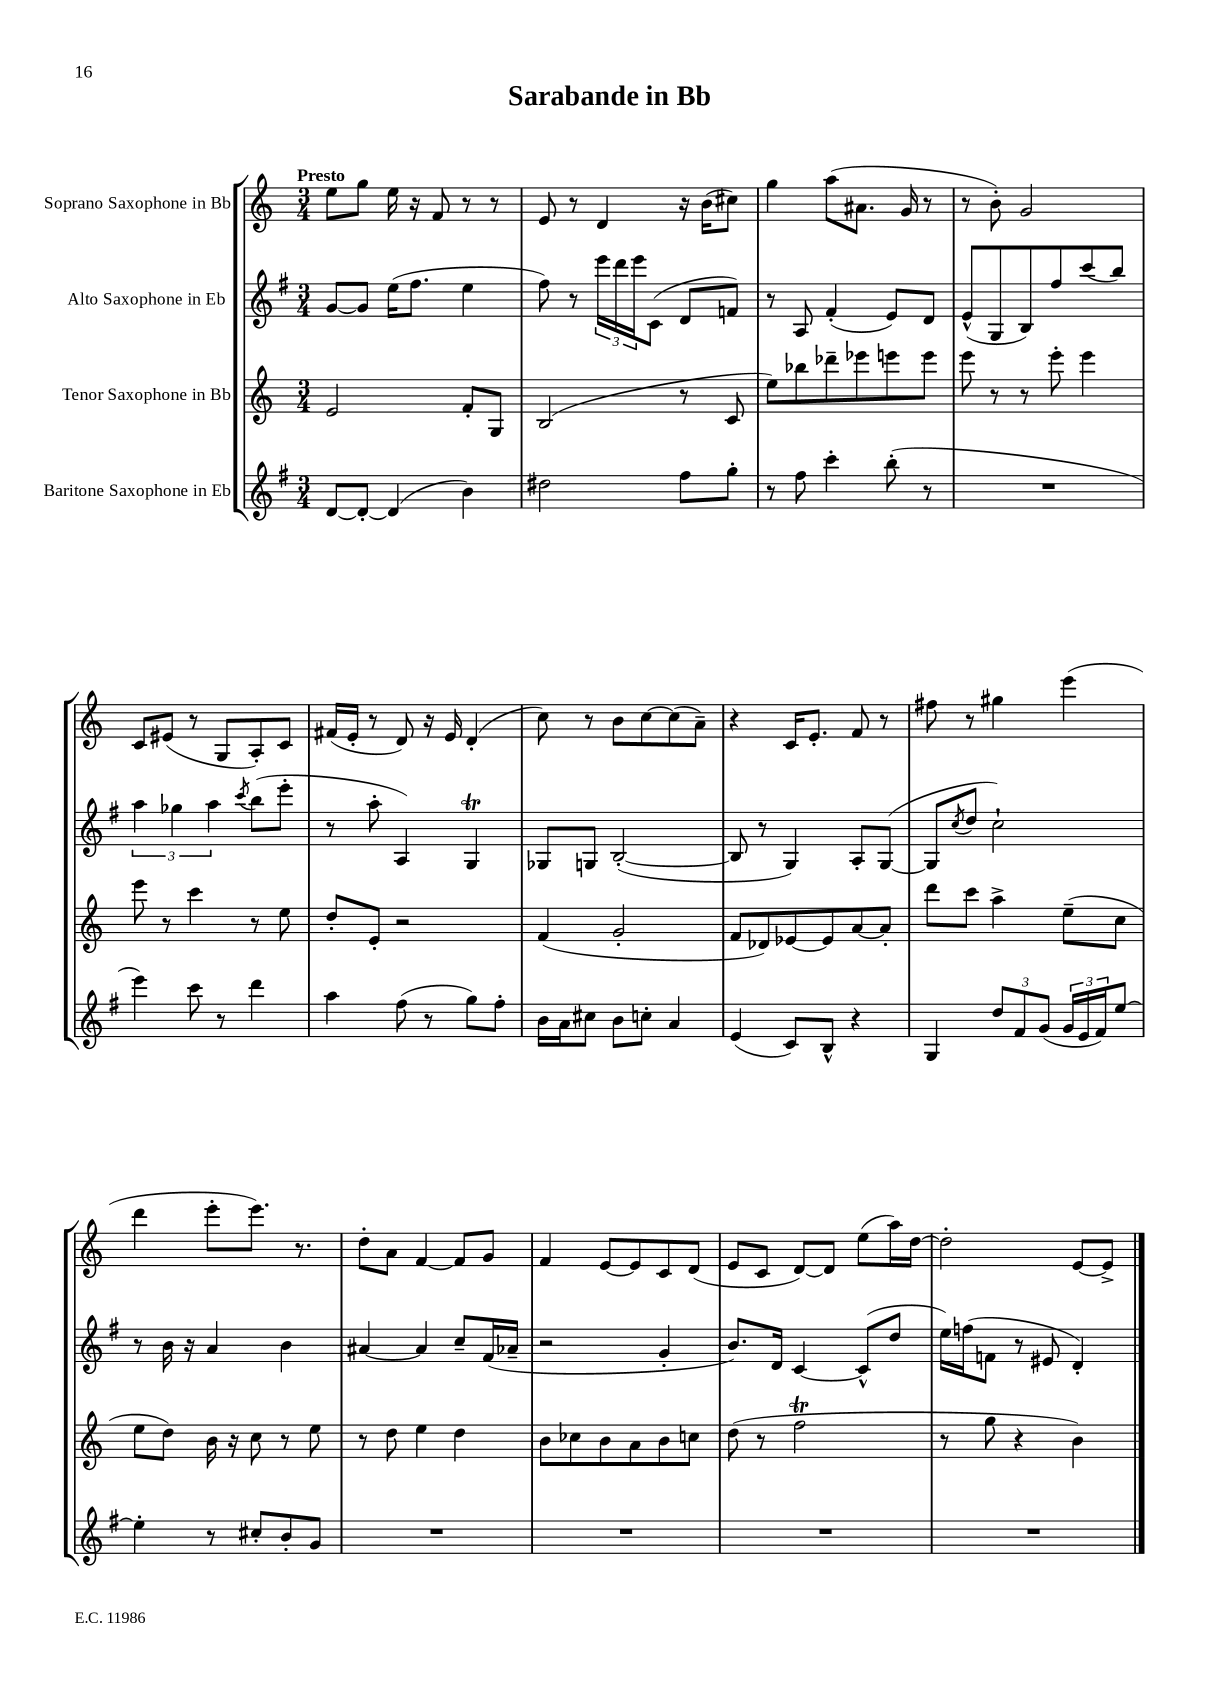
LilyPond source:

\header { title = "Sarabande in Bb" }
<<
\new StaffGroup <<
\new Staff = "s0" \with { instrumentName = "Soprano Saxophone in Bb" } {
    \clef treble \key c \major \numericTimeSignature \time 3/4 \tempo "Presto"
    e''8 g''8 e''16 r16 f'8 r8 r8 |
    e'8 r8 d'4 r16 b'16( cis''8) |
    g''4 a''8( ais'8. g'16 r8 |
    r8 b'8-.) g'2 |
    c'8 eis'8( r8 g8 a8-.) c'8 |
    fis'16( e'16-. r8 d'8) r16 e'16 d'4-.( |
    c''8) r8 b'8 c''8~ c''8( a'8--) |
    r4 c'16 e'8.-. f'8 r8 |
    fis''8 r8 gis''4 e'''4( |
    d'''4 e'''8-. e'''8.) r8. |
    d''8-. a'8 f'4~ f'8 g'8 |
    f'4 e'8~ e'8 c'8 d'8( |
    e'8 c'8 d'8~) d'8 e''8( a''16) d''16~ |
    d''2-. e'8~ e'8-> \bar "|." |
}
\new Staff = "s1" \with { instrumentName = "Alto Saxophone in Eb" } {
    \clef treble \key g \major \numericTimeSignature \time 3/4
    g'8~ g'8 e''16( fis''8. e''4 |
    fis''8) r8 \tuplet 3/2 { e'''16 d'''16 e'''16 } c'8( d'8 f'8) |
    r8 a8 fis'4-.( e'8) d'8 |
    e'8-^( g8 b8) fis''8 c'''8( b''8) |
    \tuplet 3/2 { a''4 ges''4 a''4 } \acciaccatura { c'''8 } b''8( e'''8-. |
    r8 a''8-. a4) g4\trill |
    ges8 g8 b2~-.( |
    b8 r8 g4) a8-. g8~( |
    g8 \acciaccatura { c''8 } d''8 c''2-!) |
    r8 b'16 r16 a'4 b'4 |
    ais'4~ ais'4 c''8-- fis'16( aes'16-- |
    r2 g'4-. |
    b'8.) d'16 c'4~ c'8-^( d''8 |
    e''16) f''16( f'8 r8 eis'8 d'4-.) \bar "|." |
}
\new Staff = "s2" \with { instrumentName = "Tenor Saxophone in Bb" } {
    \clef treble \key c \major \numericTimeSignature \time 3/4
    e'2 f'8-. g8 |
    b2( r8 c'8 |
    e''8) bes''8 des'''8-- ees'''8 e'''8 e'''8 |
    e'''8 r8 r8 e'''8-. e'''4 |
    e'''8 r8 c'''4 r8 e''8 |
    d''8-. e'8-. r2 |
    f'4( g'2-. |
    f'8 des'8) ees'8~ ees'8 a'8~ a'8-. |
    d'''8 c'''8 a''4-> e''8--( c''8 |
    e''8 d''8) b'16 r16 c''8 r8 e''8 |
    r8 d''8 e''4 d''4 |
    b'8 ces''8 b'8 a'8 b'8 c''8 |
    d''8( r8 f''2\trill |
    r8 g''8 r4 b'4) \bar "|." |
}
\new Staff = "s3" \with { instrumentName = "Baritone Saxophone in Eb" } {
    \clef treble \key g \major \numericTimeSignature \time 3/4
    d'8~ d'8~-. d'4( b'4) |
    dis''2 fis''8 g''8-. |
    r8 fis''8 c'''4-. b''8-.( r8 |
    R2. |
    e'''4) c'''8 r8 d'''4 |
    a''4 fis''8( r8 g''8) fis''8-. |
    b'16 a'16 cis''8 b'8 c''8-. a'4 |
    e'4( c'8) b8-^ r4 |
    g4 \tuplet 3/2 { d''8 fis'8 g'8( } \tuplet 3/2 { g'16 e'16 fis'16) } e''8~ |
    e''4-. r8 cis''8-. b'8-. g'8 |
    R2. |
    R2. |
    R2. |
    R2. \bar "|." |
}
>>
>>
\layout { \context { \Score \remove "Bar_number_engraver" } }
